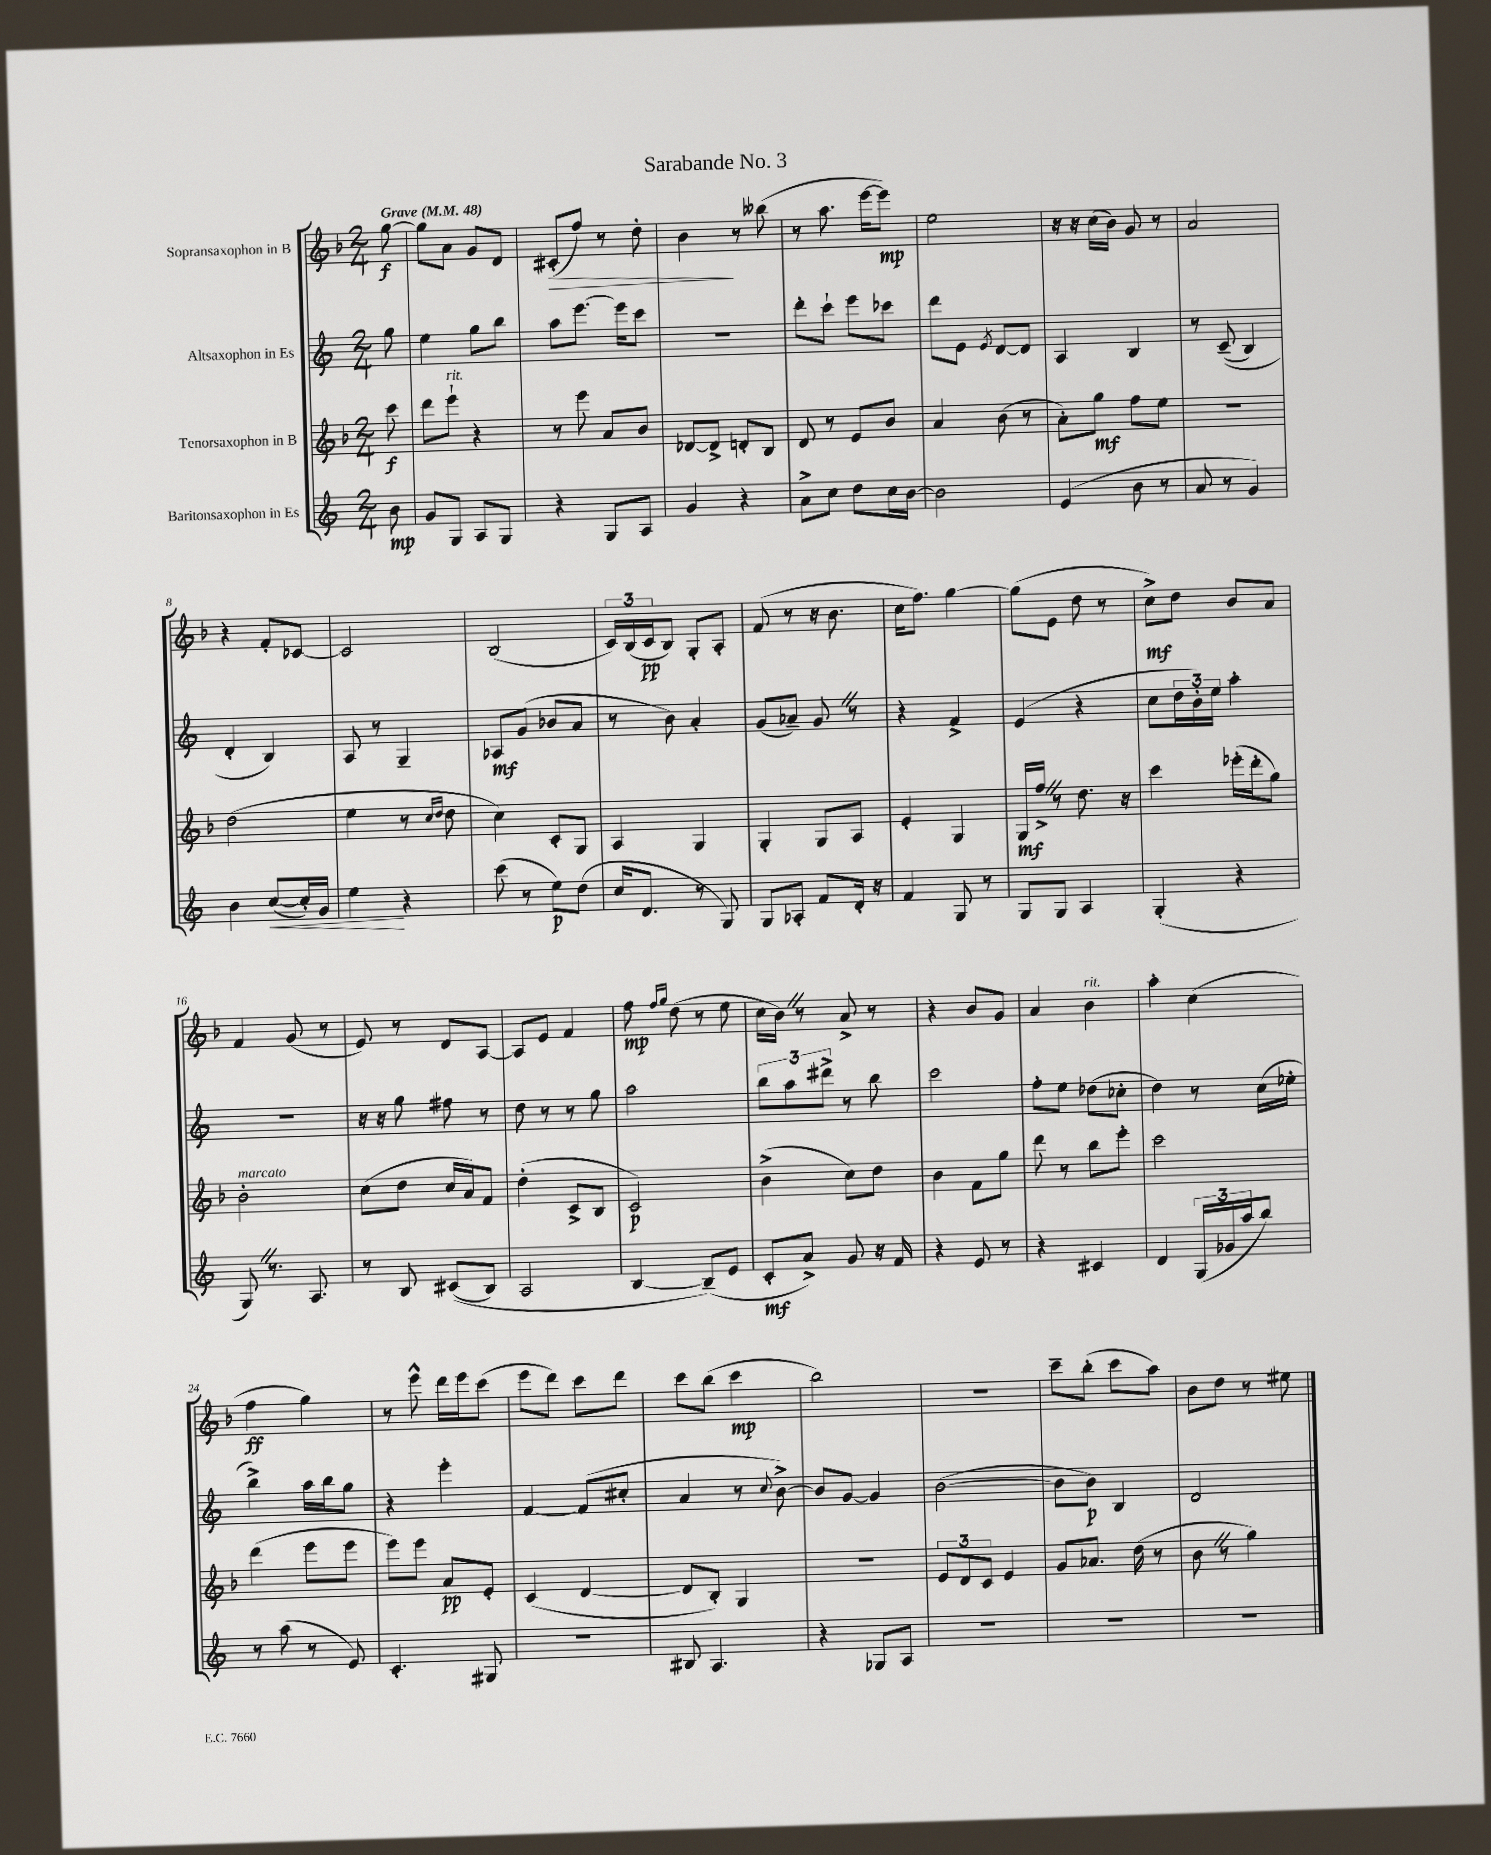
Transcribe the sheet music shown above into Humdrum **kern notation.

**kern	**kern	**kern	**kern
*staff4	*staff3	*staff2	*staff1
*clefG2	*clefG2	*clefG2	*clefG2
*k[]	*k[b-]	*k[]	*k[b-]
*M2/4	*M2/4	*M2/4	*M2/4
*MM48	*MM48	*MM48	*MM48
8b	8ccc	8gg	[8gg
=	=	=	=
8g	8ddd	4ee	8gg]
8G	8eee`	.	8a
8A	4r	8gg	8g
8G	.	8bb	8d
=	=	=	=
4r	8r	8aa	(8c#'
.	8eee	[8.eee	8ff)
8G	8a	.	8r
.	.	16eee]	.
8A	8b-	8ccc	8dd'
=	=	=	=
4g	[8d-	2r	4b-
.	8d-^]	.	.
4r	8d'	.	8r
.	8B-	.	(8bb--
=	=	=	=
8a^	8d	8ddd'	8r
8cc	8r	8ccc`	8.aa
8dd	8e	8eee	.
.	.	.	[16eee
16cc	8b-	8ccc-	8eee])
[16b	.	.	.
=	=	=	=
2b]	4a	8ddd	2ee
.	.	8e	.
.	.	8qe	.
.	(8b-	[8d	.
.	8r	8d]	.
=	=	=	=
(4e	8a')	4A	16r
.	.	.	16r
.	8gg	.	(16cc
.	.	.	16b-)
8b	8ff	4B	8g
8r	8ee	.	8r
=	=	=	=
8a	2r	8r	2a
8r	.	&((8c~	.
4g)	.	4B)	.
=	=	=	=
4b	(2dd	4d'	4r
([8cc	.	4B&)	8f'
16cc'])	.	.	[8c-
16g	.	.	.
=	=	=	=
4ee	4ee	8A	2c-]
.	.	8r	.
4r	8r	4G~	.
.	16qqcc	.	.
.	16qqdd	.	.
.	8dd	.	.
=	=	=	=
(8ccc	4cc)	8A-	(2B-
8r	.	(8g	.
8ee)	8c'	8b-	.
(8dd	8G	8a	.
=	=	=	=
16cc	4A	8r	24c)
.	.	.	(24B-
8.d	.	.	.
.	.	.	24c
.	.	8b)	8B-)
8r	4G	4a'	8G'
8G)	.	.	8A'
=	=	=	=
8G	4G'	(8g	(8f
8A-'	.	8a-~)	8r
8f	8G	8g	16r
.	.	.	8.b-
16d'	8A	8r	.
16r	.	.	.
=	=	=	=
4f	4e'	4r	16cc
.	.	.	8.ff)
8G	4G	4f^	[4gg
8r	.	.	.
=	=	=	=
8G	16G	(4e	(8gg]
.	16ff^	.	.
8G	8r	.	8e
4A	8.dd	4r	8dd
.	.	.	8r
.	16r	.	.
=	=	=	=
(4G'	4ccc	8cc	8cc^)
.	.	24dd	8dd
.	.	24b')	.
.	.	24ee	.
4r	(16eee-'	4aa'	8b-
.	16ddd'	.	.
.	8gg)	.	8a
=	=	=	=
8G)	2b-'	2r	4f
8.r	.	.	.
.	.	.	(8g
8.A	.	.	.
.	.	.	8r
=	=	=	=
8r	(8cc	16r	8e)
.	.	16r	.
8B	8dd	8gg	8r
&((8c#	16cc	8ff#	8d
.	16a)	.	.
8B)	8f	8r	[8A
=	=	=	=
2A	(4dd'	8dd	8A]
.	.	8r	8e
.	8c^	8r	4f
.	8B-	8gg	.
=	=	=	=
[4B	2c)	2aa	8ff
.	.	.	16qqff
.	.	.	16qqgg
.	.	.	(8dd
(8B~]&)	.	.	8r
8e	.	.	8ee
=	=	=	=
8c'	(4b-^	12bb	16cc
.	.	.	16b-)
.	.	12aa	.
8a^)	.	.	8r
.	.	12ddd#^	.
8g	8cc)	8r	8a^
16r	8dd	8bb	8r
16f	.	.	.
=	=	=	=
4r	4b-	2ccc	4r
8e	8f	.	8b-
8r	8gg	.	8g
=	=	=	=
4r	8ddd	8ff'	4a
.	8r	8ee	.
4c#	8bb-	(8dd-	4b-
.	8eee'	8cc-'	.
=	=	=	=
4d	2ccc	4dd)	4aa'
(24G	.	8r	(4cc
24g-	.	.	.
24aa	.	.	.
8bb)	.	(16cc	.
.	.	16ee-'	.
=	=	=	=
8r	(4ddd	4bb^)	4ff
(8aa	.	.	.
8r	8eee	16aa	4gg)
.	.	16bb	.
8e)	8eee	8gg	.
=	=	=	=
4.c'	8eee)	4r	8r
.	8eee	.	8eee^^
.	8a	4eee'	16ddd
.	.	.	16eee
8G#	8e'	.	(8ccc
=	=	=	=
2r	(4c	[4f	8eee
.	.	.	8ddd)
.	[4d	(8f]	8ccc
.	.	8cc#'	8ddd
=	=	=	=
8B#	8d]	4a	8ccc
4.A	8B-')	.	(8bb-
.	4G	8r	4ccc
.	.	8qqcc	.
.	.	[8b^)	.
=	=	=	=
4r	2r	8b]	2bb-)
.	.	[8g	.
8G-	.	4g]	.
8A	.	.	.
=	=	=	=
2r	12e	([2b	2r
.	12d	.	.
.	12c	.	.
.	4e	.	.
=	=	=	=
2r	8g	8b]	8ccc~
.	8.a-	8b)	(8bb-'
.	.	4B	8ccc
.	(16dd	.	.
.	8r	.	8aa)
=	=	=	=
2r	8b-	2d	8b-
.	8r	.	8dd
.	4gg)	.	8r
.	.	.	8ee#
==	==	==	==
*-	*-	*-	*-
